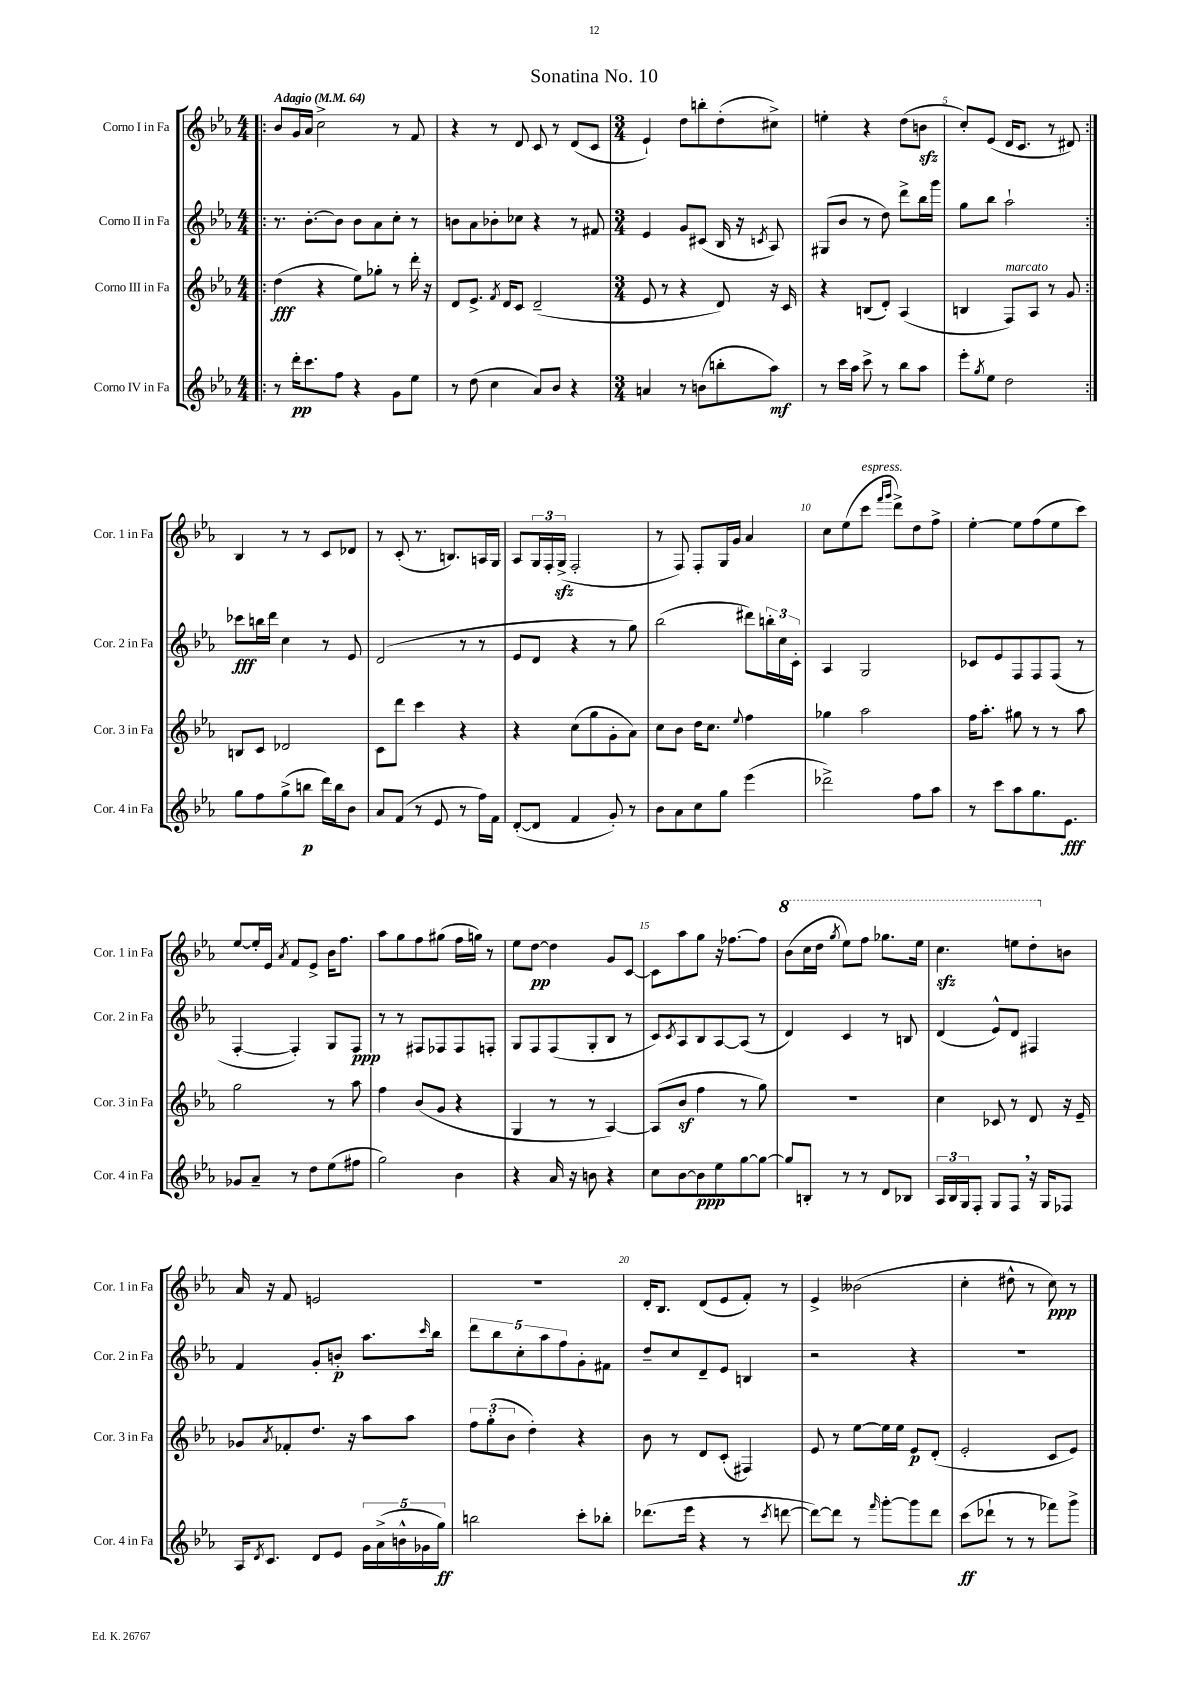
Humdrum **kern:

**kern	**kern	**kern	**kern
*staff4	*staff3	*staff2	*staff1
*clefG2	*clefG2	*clefG2	*clefG2
*k[b-e-a-]	*k[b-e-a-]	*k[b-e-a-]	*k[b-e-a-]
*M4/4	*M4/4	*M4/4	*M4/4
*MM64	*MM64	*MM64	*MM64
=!|:	=!|:	=!|:	=!|:
8r	(4dd\	8.r	8b-/L
16ddd'\LK	.	.	16g/L
8.ccc\	.	[8.b-'\L	16a-/JJ
.	4r	.	2cc^\
8ff\J	.	8b-\]J	.
4r	8ee-\L)	8b-\L	.
.	8gg-'\J	8a-\	.
8g\L	8r	8cc'\J	8r
8ee-\J	16ddd'\	8r	8f/
.	16r	.	.
=	=	=	=
8r	8d/L	8b\L	4r
(8dd\	8.e-^/J	8a-\	.
4cc\	.	8b-'\	8r
.	8qf/	.	.
.	16d/LK	.	.
.	8c/J	8cc-\J	8d/
8a-/L)	(2d~/	4r	8c/
8b-/J	.	.	8r
4r	.	8r	(8d/L
.	.	8f#/	8c/J
=	=	=	=
*M3/4	*M3/4	*M3/4	*M3/4
4a/	8e-/	4e-/	4e-`/)
.	8r	.	.
8r	4r	8g/L	8dd\L
(8b\L	.	(8c#/J	8bb'\
8bb'\	8d/)	16B-/	(8dd'\
.	.	16r	.
.	.	8qc/	.
8aa-\J)	16r	8A-/)	8cc#^\J)
.	16c/	.	.
=	=	=	=
8r	4r	(8G#/L	4ee'\
16ccc\LL	.	8b-/J	.
16aa-\JJ	.	.	.
8ccc^\	(8B/L	8r	4r
8r	8d'/J)	8dd\)	.
8bb-\L	(4A-/	8ddd^\L	(8dd\L
8aa-\J	.	16bb-\L	8b\J
.	.	16ggg\JJ	.
=	=	=	=
8eee-'\L	4B/	8gg\L	8cc'/L)
8qgg/	.	.	.
8ee-\J	.	8bb-\J	(8e-/J
2dd\	8F/L)	2aa-`\	16d/LK
.	.	.	8.c/J
.	8A-/J	.	.
.	8r	.	8r
.	8g/	.	8d#/)
=:|!	=:|!	=:|!	=:|!
8gg\L	8B/L	8ccc-\L	4B-/
8ff\	8c/J	16bb\L	.
.	.	16ddd\JJ	.
(8gg^\	2d-/	4cc\	8r
8bb\J	.	.	8r
16ddd\LL)	.	8r	8c/L
16bb\J	.	.	.
8b-\J	.	8e-/	8d-/J
=	=	=	=
8a-/L	8c\L	(2d/	8r
(8f/J	8ddd\J	.	(8c'/
8r	4ccc\	.	8.r
8e-/	.	.	.
.	.	.	8.B/L)
8r	4r	8r	.
16ff\LL)	.	8r	16A/L
16f\JJ	.	.	16G/JJ
=	=	=	=
([8d'/L	4r	8e-/L	8A-/L
8d/]J	.	8d/J	24G/L
.	.	.	24F'/
.	.	.	(24G^/JJ
4f/	(8cc\L	4r	2F'/
.	8gg\	.	.
8g'/)	8g'\	8r	.
8r	8a-\J)	8gg\)	.
=	=	=	=
8b-\L	8cc\L	(2bb-\	8r
8a-\	8b-\J	.	8F/)
8cc\	16dd\LK	.	8F'/L
.	8.cc\J	.	.
8gg\J	.	.	16G/L
.	.	.	16g/JJ
.	8qqee-/	.	.
(4eee-\	4ff\	8ddd#\L)	4a-/
.	.	24bb'\L	.
.	.	24cc\	.
.	.	24c'\JJ	.
=	=	=	=
2ddd-^\)	4gg-\	4A-/	8cc\L
.	.	.	(8ee-\
.	2aa-\	2G/	8ccc\J
.	.	.	16qqfff/LL
.	.	.	16qqggg/JJ
.	.	.	8ddd^\L)
8ff\L	.	.	8dd\
8aa-\J	.	.	8ff^\J
=	=	=	=
8r	16ff\LK	8c-/L	[4ee-'\
.	8.aa-'\J	.	.
8ccc\L	.	8e-/	.
8aa-\	8gg#\	8F/	8ee-\]L
8.gg\	8r	8F/	(8ff\
.	8r	(8F/J	8ee-\
8.e-\J	.	.	.
.	8aa-\	8r	8ccc\J)
=	=	=	=
8g-/L	2gg\	[4F'/	[8ee-/L
8a-~/J	.	.	16ee-'/]L
.	.	.	16e-/JJ
.	.	.	8qa-/
8r	.	4F'/])	8f/L
8dd\L	.	.	8e-^/J
(8ee-\	8r	8G/L	16b-\LK
.	.	.	8.ff\J
8ff#\J	8aa-\	8F/J	.
=	=	=	=
2gg\)	4ff\	8r	8aa-\L
.	.	8r	8gg\
.	(8b-/L	8F#/L	8ff\
.	8g/J	8F-/	(8gg#\J
4b-\	4r	8F-/	16ff\LL
.	.	.	16gg\JJ)
.	.	8F'/J	8r
=	=	=	=
4r	4G/	8G/L	8ee-\L
.	.	8F/	[8dd\J
16a-/	8r	(8F/	4dd\]
16r	.	.	.
8b\	8r	8G'/	.
4r	[4A-/)	8B-/J	8g/L
.	.	8r	[8c/J
=	=	=	=
8cc\L	(8A-/]L	8c/L)	8c\]L
.	.	8qc/	.
[8b-\	8b-/J	8A-/	8aa-\
8b-\]	4ff\	8B-/	8gg\J
8ee-\	.	[8A-/	16r
.	.	.	[8.ff-\L
[8gg\	8r	(8A-/]J	.
8gg\_J	8gg\)	8r	8ff-\]J
=	=	=	=
8gg/]L	2.r	4d/)	(8bb-\L
8B'/J	.	.	16ccc\L
.	.	.	16ddd\JJ
.	.	.	8qggg/
8r	.	4c/	8eee-\L)
8r	.	.	8fff\J
8d/L	.	8r	8.ggg-\L
8B-/J	.	8B/	.
.	.	.	16eee-\Jk
=	=	=	=
24A-/LL	4cc\	(4d/	4.ccc\
24B-/	.	.	.
24G/J	.	.	.
8F'/J	.	.	.
8G/L	8c-/	8e-^^/L)	.
8F/J	8r	8d/J	8eee\L
16r	8d/	4F#/	8ddd'\
16G/LK	.	.	.
8F-/J	16r	.	8b\J
.	16e-~/	.	.
=	=	=	=
16A-/LK	8g-/L	4f/	16a-/
8qd/	.	.	.
8.c/J	.	.	16r
.	8qa-/	.	.
.	8f-'/	.	8f/
8d/L	8.dd/J	8g'/L	2e/
8e-/J	.	8b'/J	.
.	16r	.	.
20g\LL	8aa-\L	8.aa-\L	.
(20a-^\	.	.	.
20b^^\	.	.	.
.	8aa-\J	.	.
20g-\	.	.	.
.	.	16qqccc/	.
.	.	16bb-\Jk	.
20gg\JJ)	.	.	.
=	=	=	=
2bb\	12ff\L	10ddd\L	2.r
.	(12gg'\	.	.
.	.	10bb-\	.
.	12b-\J	.	.
.	.	10cc'\	.
.	4dd'\)	.	.
.	.	10aa-\	.
.	.	10ff\	.
8ccc'\L	4r	8g'\	.
8bb-'\J	.	8f#\J	.
=	=	=	=
(8.ddd-\L	8b-\	8dd~/L	16d'/LK
.	.	.	8.B-/J
.	8r	8cc/	.
16eee-\Jk	.	.	.
4r	8d/L	8d~/	(8d/L
.	(8c'/J	8e-/J	8e-/
8r	4F#/)	4B/	8f'/J)
8qccc/	.	.	.
[8ddd\	.	.	8r
=	=	=	=
8ddd\_L)	8e-/	2r	4e-^/
8ddd\]J	8r	.	.
8r	[8ee-\L	.	(2b--\
16qqfff/	.	.	.
[8ggg'\L	16ee-\]L	.	.
.	16ee-\JJ	.	.
8ggg\]	8e-/L	4r	.
8ddd\J	(8d'/J	.	.
=	=	=	=
(8ccc\L	2e-'/	2.r	4cc'\
8ddd-`\J	.	.	.
8r	.	.	8dd#^^\
8r	.	.	8r
8fff-\L)	8c/L	.	8cc\)
8ggg^\J	8e-/J)	.	8r
==	==	==	==
*-	*-	*-	*-
